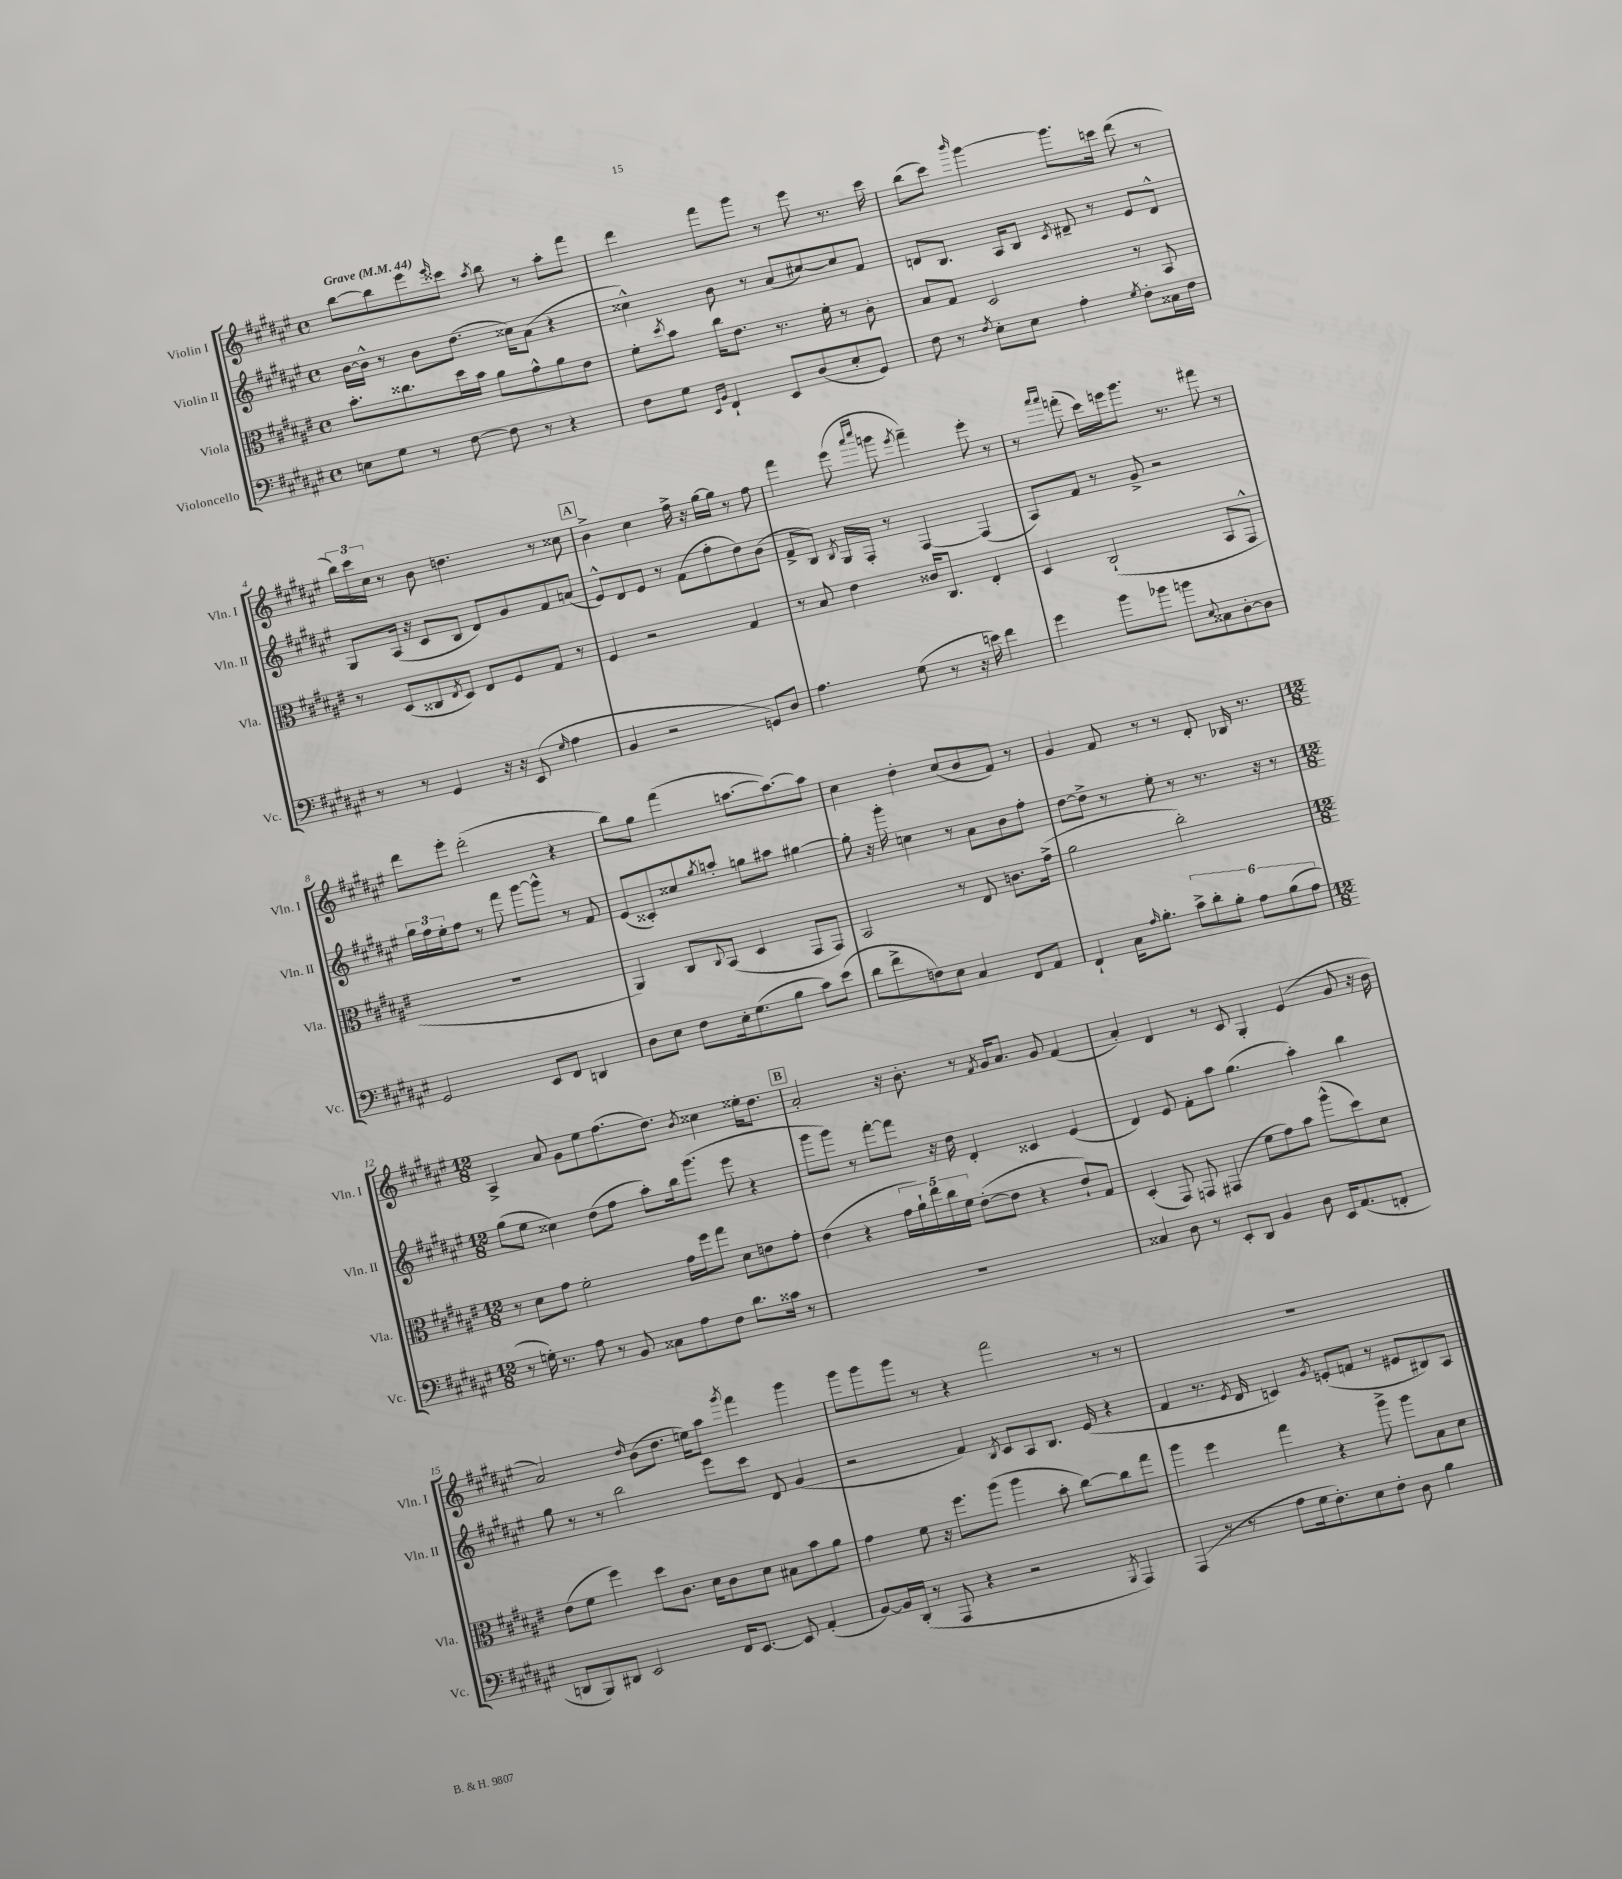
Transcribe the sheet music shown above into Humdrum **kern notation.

**kern	**kern	**kern	**kern
*staff4	*staff3	*staff2	*staff1
*clefF4	*clefC3	*clefG2	*clefG2
*k[f#c#g#d#a#e#]	*k[f#c#g#d#a#e#]	*k[f#c#g#d#a#e#]	*k[f#c#g#d#a#e#]
*M4/4	*M4/4	*M4/4	*M4/4
*met(c)	*met(c)	*met(c)	*met(c)
*MM44	*MM44	*MM44	*MM44
8E	8.b'	[16b	[8bb
.	.	16b^^]	.
8G#	.	8r	8bb]
.	8.cc##	.	.
8r	.	8b	8eee#
.	.	.	16qqeee#
[8F#	16dd#	(8.dd#	8ccc##
.	16b	.	.
.	.	.	8qaa#
8F#]	8a#	.	8bb
.	.	16cc##)	.
8r	8g#^^	(8a#	8r
4r	8a#	4r	8aa#'
.	8e#	.	8fff#
=	=	=	=
8F#	8f#'	4cc##^^)	4ddd#
.	8qdd#	.	.
8G#	8b	.	.
16qqEE#	.	.	.
16qqBB	.	.	.
4FF#`	16cc#	8b	8fff#
.	8.e#	.	.
.	.	8r	8ggg#
8EE#	8.r	(8a#	8r
(8D#	.	[8cc#)	8eee#
.	16f#'	.	.
8E#'	8r	8cc#]	8.r
8GG#)	8c#'	8f#	.
.	.	.	16ccc#
=	=	=	=
8F#	8B	8d	(8bb
8r	8G#	8.B	8ccc#)
8qF#	.	.	16qqbbb
8E#'	2D#	.	[4ggg#
.	.	16A#	.
8E#	.	8B	.
.	.	8qc#	.
4A#'	.	8d#~	8.ggg#]
.	.	8r	.
.	.	.	16ccc
8qG#	.	.	.
8F#'	8r	8e#	(8ddd#
16C##	8BB	8d#^^	8r
16F#	.	.	.
=	=	=	=
8r	8r	8G#	24bb)
.	.	.	24ccc#
.	.	.	24cc#
8r	(8D#	(16A#	8r
.	.	16r	.
4GG#	8C##	8c#	8b
.	8qE#	.	.
.	8D#)	8B	4.dd
16r	8E#	8d#)	.
16r	.	.	.
(8EE#	8F#	8g#	.
16qqG#	.	.	.
4A#	8G#	8f#	8r
.	8r	(8a	8cc##
=	=	=	=
4BB	4F#	8e#^^)	4b^
.	.	8d#	.
2r	2r	8e#	4cc#
.	.	8r	.
.	.	(8f#	16ff#^
.	.	.	16r
.	.	8ff#'	[16gg#
.	.	.	16gg#]
8GG)	4G#	8dd#)	8r
8D#	.	(8b	8ff#
=	=	=	=
4.A#	8r	8f#^	4fff#
.	8B	8B)	.
.	.	8qB	.
.	4e#	16G#	(8eee#
.	.	16F#'	.
.	.	.	16qqaaa#
.	.	.	16qqcccc#
(8G#	.	8r	8ggg
.	.	.	8qeee#
8r	16c##	[4F#	4fff#~)
.	8.C#	.	.
16r	.	.	.
16e)	.	.	.
4f#	4E#'	(4F#]	8eee#'
.	.	.	8r
=	=	=	=
4g#	4D#	8A#)	8r
.	.	.	16qqaaa#
.	.	.	16qqaaa#
.	.	8f#	(8fff'
8b	(2C#`	8r	16ccc#)
.	.	.	16eee
8b-	.	8g#^	8.ggg#
8b	.	2r	.
.	.	.	8.r
8qqE#	.	.	.
8C##	.	.	.
[8D#'	8BB	.	8fff#
8D#]	8GG#^^	.	8r
=	=	=	=
2GG#	1r	24gg#	8ddd#
.	.	24ff#	.
.	.	24ee#'	.
.	.	8ff#	8eee#'
.	.	8r	(2ddd#'
.	.	8fff#	.
8EE#	.	[8ggg#	.
8FF#	.	8ggg#^^]	.
4DD	.	8r	4r
.	.	8f#	.
=	=	=	=
8D#	4AA#)	(8e#	8bb)
8E#	.	8c##')	8gg#
8F#	8C#	8cc##	(4fff#
.	8qqC#	8qgg#	.
16E#'	(8BB	8aa'	.
(8.G#	.	.	.
.	4D#	8gg	[8.aa
8B	.	8aa#	.
.	.	.	8.aa_)
8c#)	8GG#	[4gg#	.
(8e#	8GG#)	.	8aa]
=	=	=	=
8d#	2BB	8gg#']	4cc#
8f#^	.	16r	.
.	.	16ggg#'	.
8F)	.	4cc	4dd#'
8E#	.	.	.
4C#	8r	8r	(8cc#
.	8E#	8a#	8b
8FF#	8.c	8b	8f#)
8AA#	.	8ff#'	8r
.	(16g#^	.	.
=	=	=	=
4FF#`	2a#	[8dd#	4g#
.	.	8dd#^]	.
16C#	.	8r	8f#
16qqA#	.	.	.
8.B'	.	.	.
.	.	8ee#'	8r
12c#^	2cc#')	8r	8r
12d#'	.	.	.
.	.	8.r	8d#'
12B'	.	.	.
12A#	.	.	16B-
.	.	16r	8.r
(12B	.	.	.
.	.	8r	.
12A#	.	.	.
=	=	=	=
*M12/8	*M12/8	*M12/8	*M12/8
8r	8r	(8gg#	4A#^
16G')	8d#	8ee#	.
8.r	.	.	.
.	8g#	4cc##)	8a#
8A#	2f#'	.	8g#
8r	.	(8dd#	8ee#
8BB	.	8ff#	(8.ff#
8C##	.	8aa#')	.
.	.	.	8.dd#)
8A#	16g#	16bb	.
.	16ff#	(8.ggg#	.
.	.	.	8qb
8F#	8gg#	.	4cc##
8.d#	8d#	8eee#	.
.	8e	4r	16ee##'
16c##	.	.	8.dd#
8r	8g#'	.	.
=	=	=	=
1.r	(4e#	8ggg#	2a#'
.	.	8ggg#)	.
.	4r	8r	.
.	.	[8fff#'	.
.	20g#	8fff#]	16r
.	20a#`)	.	.
.	.	.	8.b'
.	20ee#	.	.
.	.	16r	.
.	20cc#	.	.
.	.	16dd#	.
.	20f#	.	.
.	([8e#'	4d#'	8r
.	.	.	8qf#
.	8e#]	.	16g#
.	.	.	8.a#
.	4r	4c##	.
.	.	.	8g#
.	8e#`)	(4e#	(4f#
.	8G#	.	.
=	=	=	=
4C##	(4D#'	4d#)	4a#')
8D#	8GG#)	8e#	4d#
8r	8GG	8f#'	.
8EE#'	(4GG#	8aa#	8r
8DD#	.	(4.gg#	8c#
4BB	8f#	.	4G#'
.	8g#)	.	.
8D#	8b	4aa#')	(4e#
16EE#	(8aa#^^	.	.
(8.AA#	.	.	.
.	8dd#)	4bb	8g#
8FF'	8d#	.	16r
.	.	.	16b
=	=	=	=
8DD	(8e#	8gg#	2a#)
8BBB)	8f#	8r	.
8DD#	4ff#)	8r	.
2EE#	.	2bb	.
.	.	.	16qqdd#
.	8dd#	.	(8b
.	8.c#	.	8.dd#
.	16d#	.	16ee)
16FF#	8c#	8eee#	8aa#
[8.EE#	.	.	.
.	.	.	8qggg#
.	8d#	8ccc#	4fff#
8EE#]	8B#	8d#	.
(4AA#'	8b	(4g#	4ggg#
.	8a#	.	.
=	=	=	=
[8BB)	4g#	2r	8ggg#
16BB]	.	.	8ggg#
(16DD#'	.	.	.
8r	8f#	.	8ggg#
8AAA#	16r	.	8r
.	8.ff#	.	.
4r	.	4f#)	4r
.	(8aa#	.	.
.	.	8qB	.
2r	4aa#	8c#	2fff#
.	.	8A#	.
.	8b'	8.B	.
.	[8cc#)	.	.
.	.	(16e#	.
8qBBB	.	.	.
4AAA#)	8cc#]	4r	8r
.	8gg#	.	8r
=	=	=	=
(4AAA#	4aa#	4f#	1.r
8r	4ff#	8.r	.
8r	.	.	.
.	.	8qe#	.
.	.	16d#	.
8A#	4gg#	4c)	.
16G#	.	.	.
8.F#')	.	.	.
.	.	8qg#	.
.	4r	(8e'	.
8E#	.	8f	.
8F#'	8aa#^	8r	.
8D#	8aa#	8e#	.
4B	8B	8B#)	.
.	8d#	8A#	.
==	==	==	==
*-	*-	*-	*-
